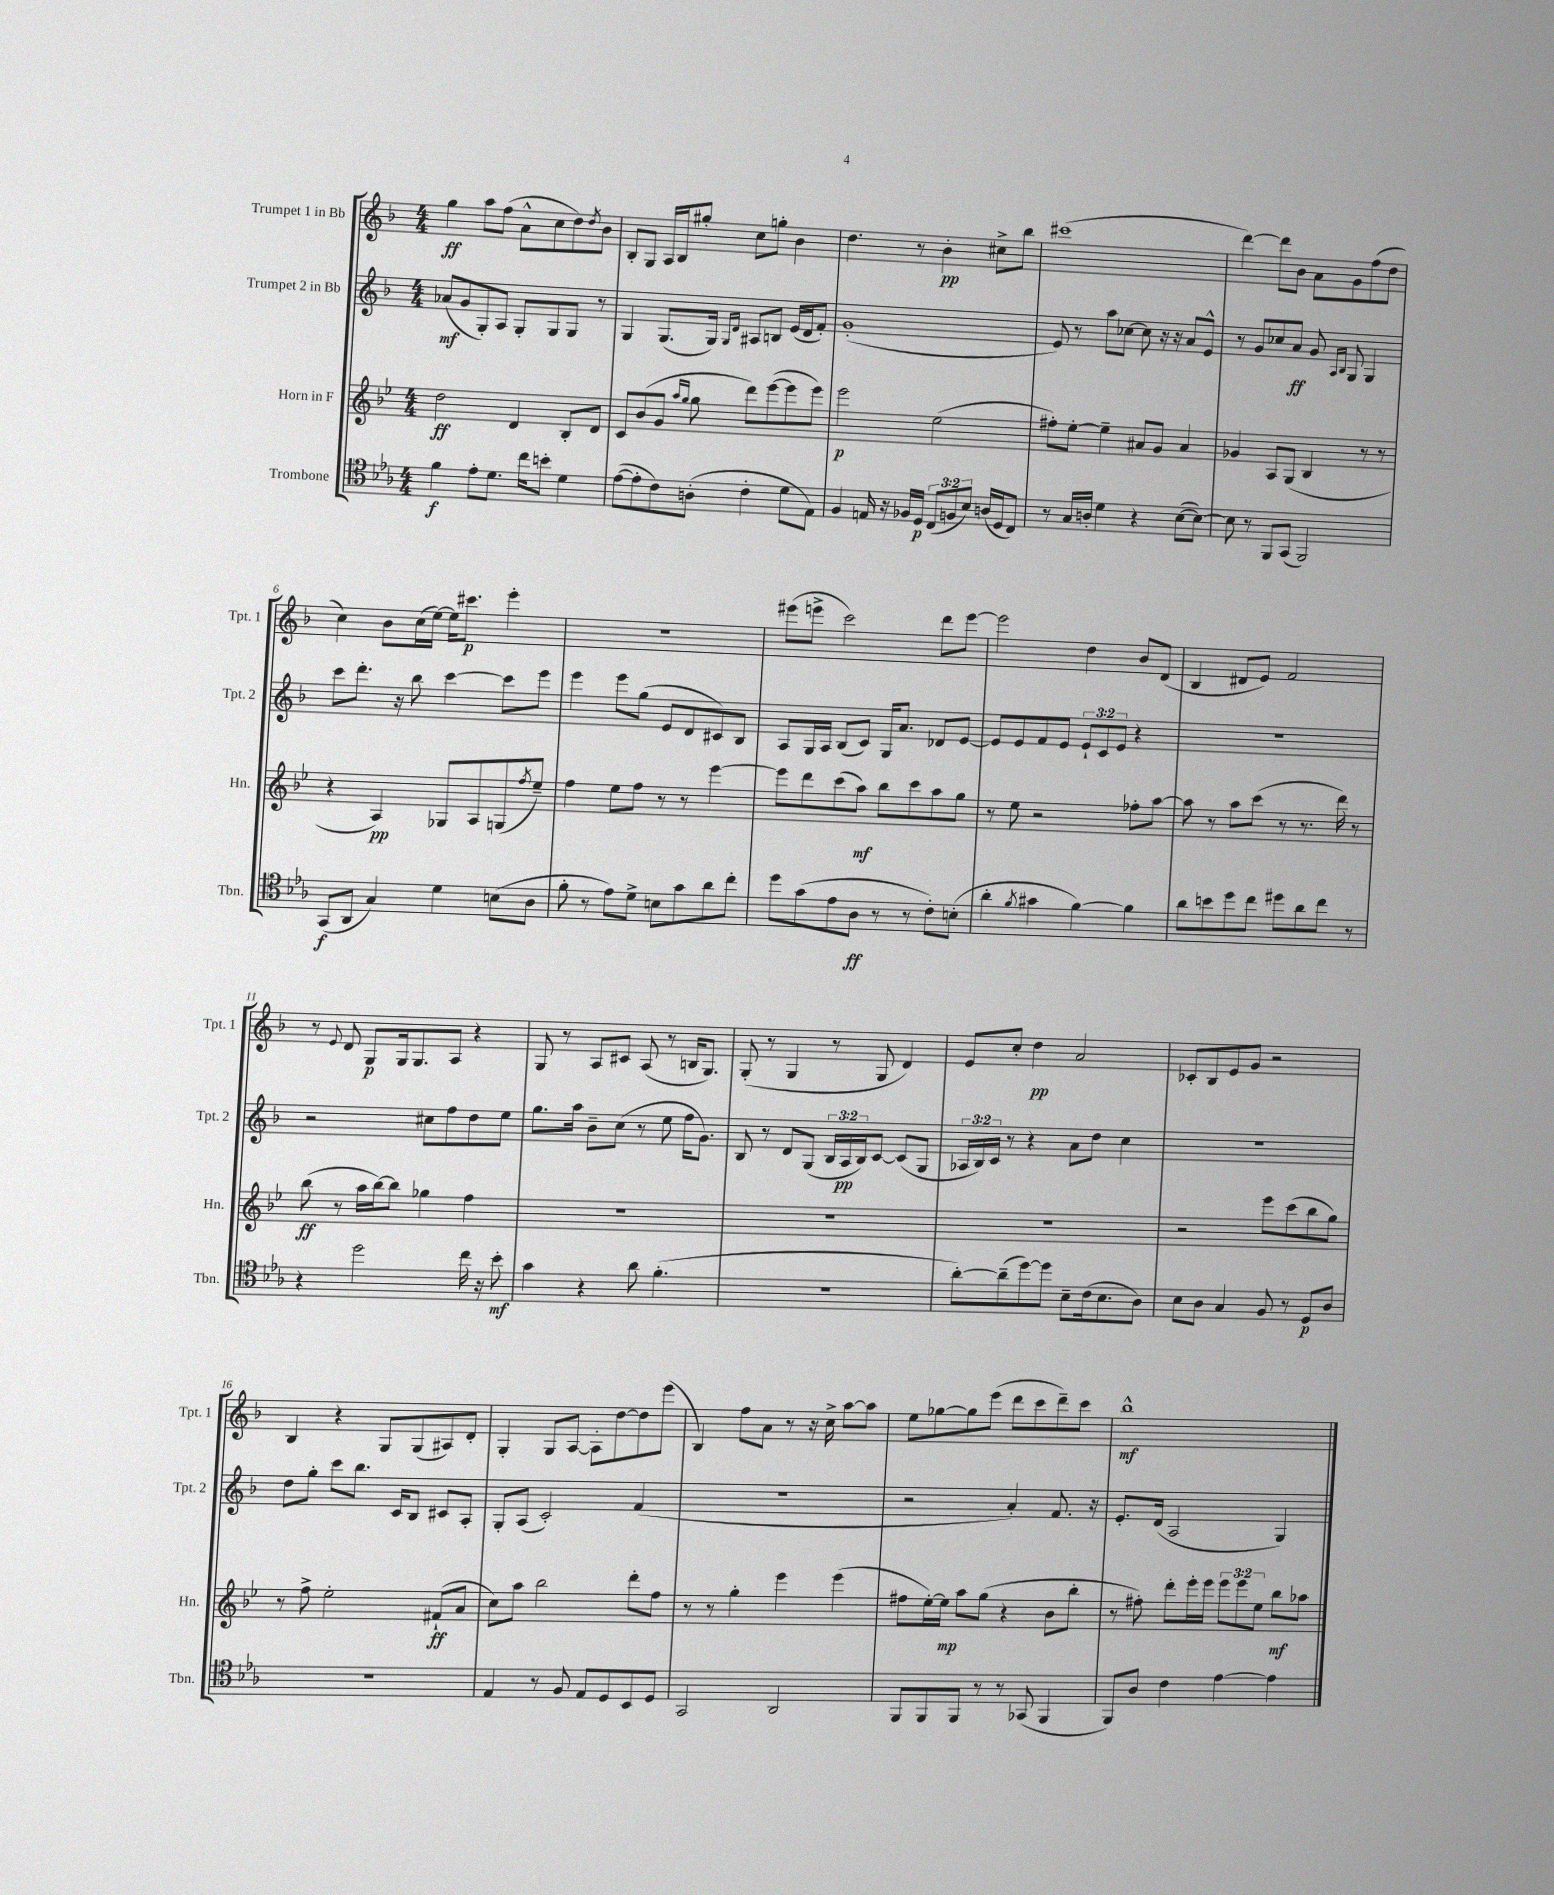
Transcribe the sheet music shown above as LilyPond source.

<<
\new StaffGroup <<
\new Staff = "s0" \with { instrumentName = "Trumpet 1 in Bb" shortInstrumentName = "Tpt. 1" } {
    \clef treble \key f \major \numericTimeSignature \time 4/4
    g''4\ff a''8 f''8( a'8-^ c''8 d''8) \acciaccatura { d''8 } bes'8 |
    bes8-. g8 a16 bes16 gis''8-. c''8 g''8-. bes'4 |
    d''4. r8 bes'4-.\pp cis''8-> bes''8 |
    cis'''1( |
    d'''4~) d'''8 bes'8 a'8 g'8 f''8( d''8 |
    c''4) bes'8 c''16( e''16~) e''16 cis'''8.\p e'''4-. |
    r1 |
    eis'''8( e'''8-> c'''2) d'''8 e'''8~ |
    e'''2 d''4 bes'8 d'8( |
    bes4 dis'8 e'8) f'2 |
    r8 \appoggiatura { e'8 } d'8 g8\p g16 g8. a8 r4 |
    g8 r8 a8 cis'8 a8( r8 b16 g8.) |
    g8-.( r8 g4 r8 g8 d'4) |
    e'8 c''8-. d''4\pp a'2 |
    ces'8-. bes8 e'8 g'8 r2 |
    bes4 r4 g8 g8( ais8) d'8-. |
    g4-. g8 a8~ a8-. d''8~ d''8 e'''8( |
    bes4) f''8 a'8 r8 r16 c''16-> a''8~ a''8 |
    e''8 ges''8~ ges''8 e'''8( d'''8 c'''8 d'''8--) c'''8 |
    bes''1-^\mf \bar "|." |
}
\new Staff = "s1" \with { instrumentName = "Trumpet 2 in Bb" shortInstrumentName = "Tpt. 2" } {
    \clef treble \key f \major \numericTimeSignature \time 4/4 \override Staff.TupletNumber.text = #tuplet-number::calc-fraction-text
    aes'8\mf( g'8 g8-.) a8 g8-. g8 g8 r8 |
    g4 g8.( g16) \grace { g16 d'16 } ais8 b8 e'16( d'16 f'8-.) |
    g'1-.( |
    e'8) r8 a''8 ces''8~ ces''8 r16 r16 a'8 e'8-^ |
    r8 g'8 ces''8 a'8\ff g'8 \grace { a16 bes16 } g8 g4 |
    c'''8 d'''8.-. r16 bes''8 c'''4~ c'''8 e'''8 |
    e'''4 e'''8 g''8( e'8 d'8 cis'8) bes8 |
    a8 g16 a16 bes8( c'8) g16 a'8. des'8 e'8~ |
    e'8 e'8 f'8 e'8 \tuplet 3/2 { e'8-! c'8 e'8 } r4 |
    R1 |
    r2 cis''8 f''8 d''8 e''8 |
    g''8. a''16 bes'8-- c''8( r8 e''8 f''16 g'8.) |
    bes8 r8 d'8 g8( \tuplet 3/2 { bes16 a16\pp bes16) } c'8~ c'8( g8 |
    \tuplet 3/2 { aes16 bes16) c'16 } r8 r4 a'8 d''8 c''4 |
    R1 |
    d''8 g''8-. c'''8 bes''8. c'16 bes8 cis'8 a8-. |
    g8-. a8( c'2-.) f'4( |
    r1 |
    r2 a'4-.) f'8. r16 |
    e'8.-. d'16( a2 g4) \bar "|." |
}
\new Staff = "s2" \with { instrumentName = "Horn in F" shortInstrumentName = "Hn." } {
    \clef treble \key bes \major \numericTimeSignature \time 4/4 \override Staff.TupletNumber.text = #tuplet-number::calc-fraction-text
    d''2\ff d'4 bes8-. d'8 |
    c'8 bes'8( g'8 \grace { a''16 g''16 } g''8 d'''8) ees'''8~( ees'''8 ees'''8) |
    ees'''2\p ees''2( |
    fis''8-.) ees''8~-. ees''4-- ais'8 g'8 ais'4 |
    ges'4 a8 g8( bes4 r8 r8 |
    r4 a4\pp) ges8 a8 g8( \acciaccatura { f''8 } ees''8--) |
    f''4 ees''8 f''8 r8 r8 ees'''4~ |
    ees'''8 d'''8 c'''8( a''8\mf) bes''8 c'''8 a''8 g''8 |
    r8 ees''8 r2 fes''8-. a''8~ |
    a''8 r8 a''8 c'''8( r8 r8. d'''16) r8 |
    bes''8\ff( r8 a''16 bes''16~) bes''8 ges''4 f''4 |
    R1 |
    R1 |
    R1 |
    r2 ees'''8 c'''8( bes''8 g''8) |
    r8 f''8-> ees''2-. fis'8-!\ff( a'8 |
    c''8) a''8 bes''2 d'''8-. f''8 |
    r8 r8 g''4-. ees'''4 ees'''4( |
    fis''8 ees''16~-.) ees''16\mp a''8 g''8( r4 bes'8 bes''8-. |
    r8 fis''8-.) d'''8-. ees'''16-. ees'''16 \tuplet 3/2 { ees'''8 ees'''8 ees''8 } bes''8\mf aes''8 \bar "|." |
}
\new Staff = "s3" \with { instrumentName = "Trombone" shortInstrumentName = "Tbn." } {
    \clef tenor \key ees \major \numericTimeSignature \time 4/4 \override Staff.TupletNumber.text = #tuplet-number::calc-fraction-text
    f'4\f ees'8-. d'8. c''16 b'8-. d'4 |
    ees'8~( ees'8-. c'8) a8-.( c'4-. d'8 ees8) |
    f4 e16 r16 fes16 d16\p \tuplet 3/2 { c8( f8 bes8) } a16( d16 c8) |
    r8 g16 a16-. d'4 r4 bes8~( bes8~) |
    bes8 r8 f,8 g,8( f,2) |
    g,8\f( aes,8 g4) d'4 b8( aes8 |
    f'8-. r8 ees'8) d'8-> b8 g'8 aes'8 c''8-. |
    d''8 g'8( ees'8 aes8\ff r8 r8 c'8-.) b8-.( |
    aes'4-. \acciaccatura { f'8 } gis'4 f'4~) f'4 |
    aes'8 b'8 d''8 c''8 dis''8 aes'8 c''8 r8 |
    r4 d''2 c''16 r16 bes'8-.\mf |
    g'4 r4 aes'8 f'4.-.( |
    R1 |
    aes'8~-.) aes'8--( d''8~) d''8 bes8-- c'16( bes8. aes8) |
    bes8 aes8 g4 f8 r8 d8\p aes8 |
    R1 |
    ees4 r8 f8 ees8 d8 bes,8 d8 |
    g,2 aes,2 |
    f,8 f,8 f,8 r8 r8 ges,8( f,4 |
    f,8) aes8 c'4 ees'4~ ees'4 \bar "|." |
}
>>
>>
